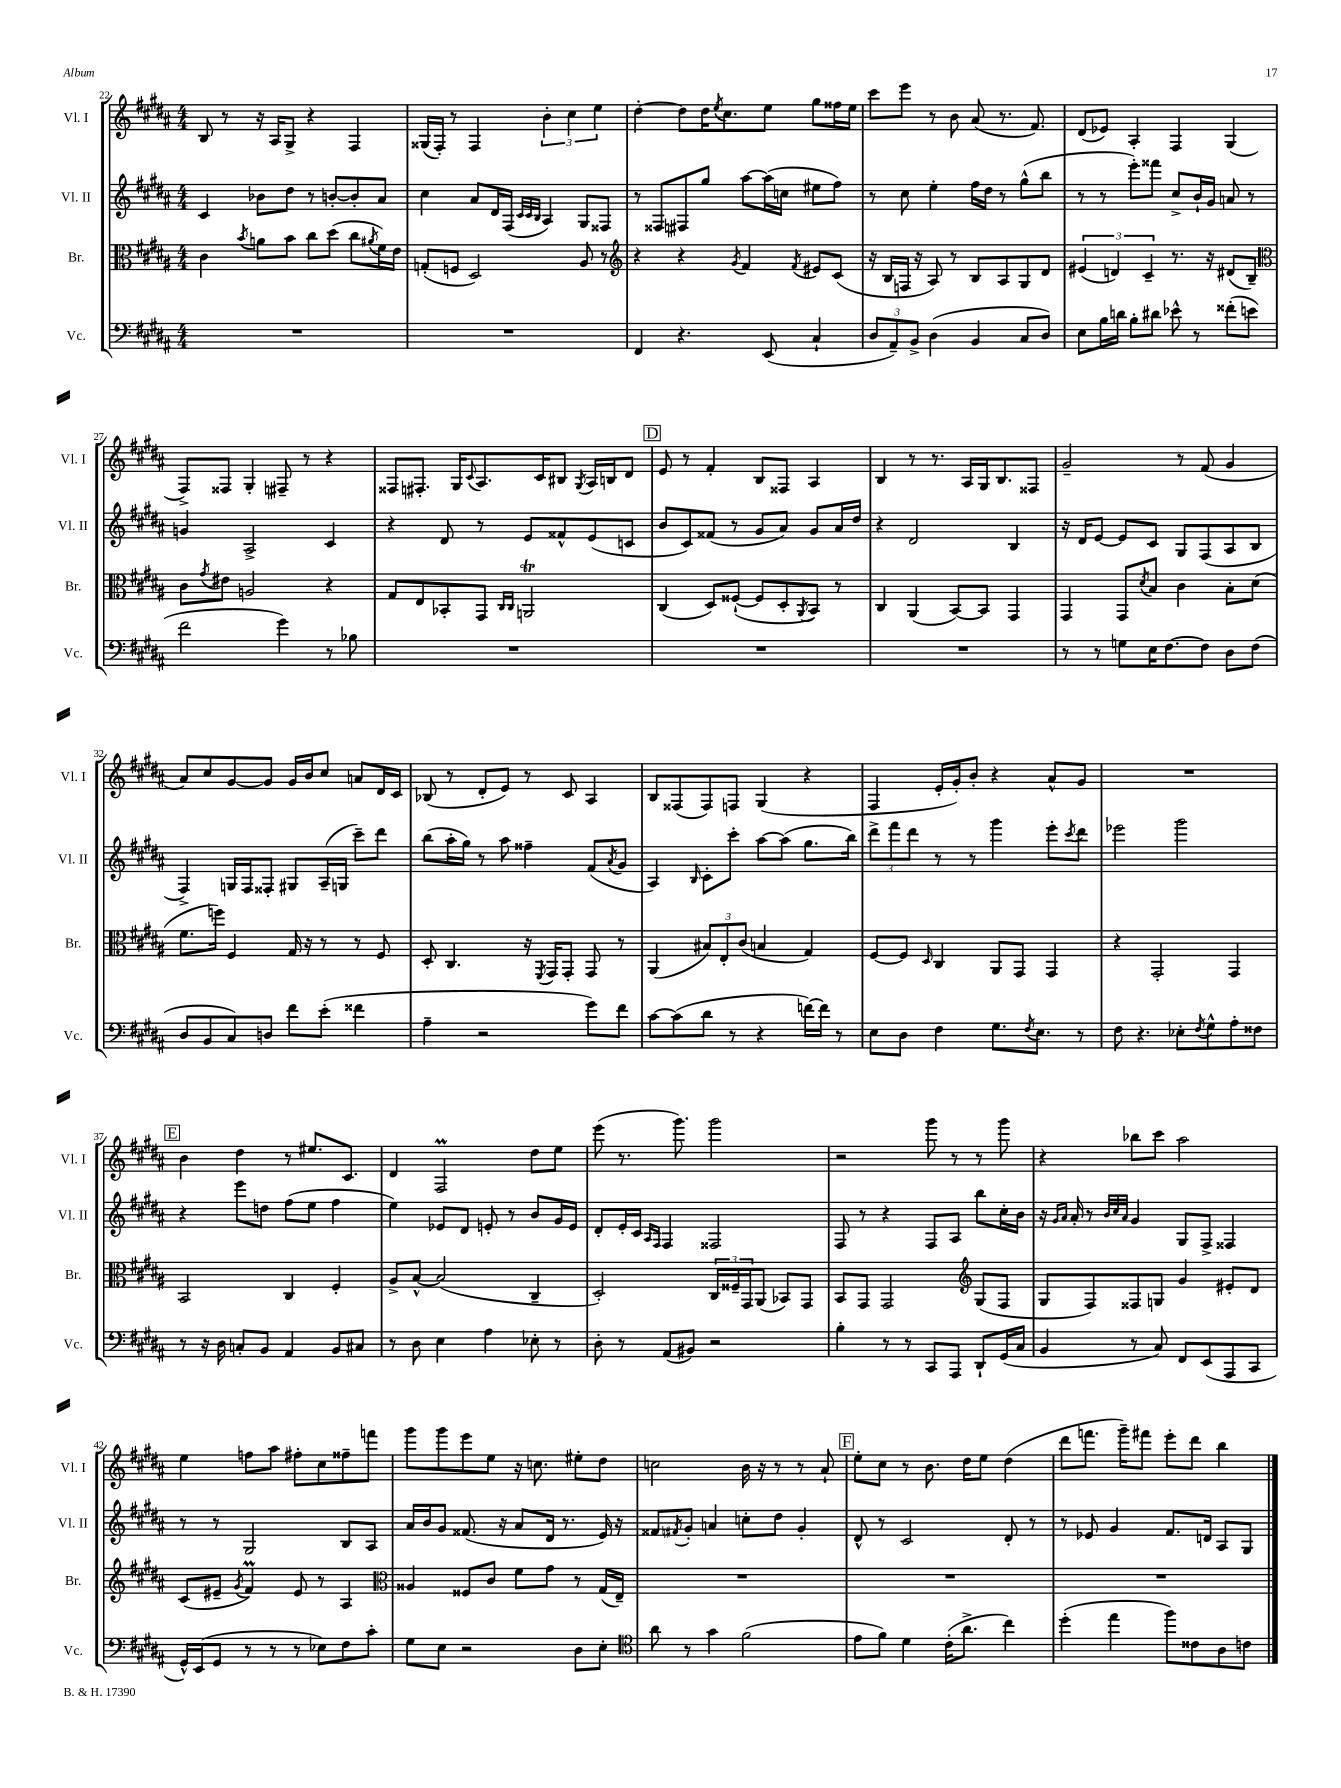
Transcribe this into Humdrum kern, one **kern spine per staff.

**kern	**kern	**kern	**kern
*staff4	*staff3	*staff2	*staff1
*clefF4	*clefC3	*clefG2	*clefG2
*k[f#c#g#d#a#]	*k[f#c#g#d#a#]	*k[f#c#g#d#a#]	*k[f#c#g#d#a#]
*M4/4	*M4/4	*M4/4	*M4/4
1r	4c#	4c#	8B
.	.	.	8r
.	8qb	.	.
.	8a	8b-	16r
.	.	.	16A#
.	8b	8dd#	8G#^
.	8cc#	8r	4r
.	(8dd#	[8b'	.
.	8cc#	8b']	4F#
.	8qa#	.	.
.	16f#)	8a#	.
.	16e	.	.
=	=	=	=
1r	(8G'	4cc#	(16G##
.	.	.	16F#')
.	8F	.	8r
.	2D#)	8a#	4F#
.	.	16d#	.
.	.	(16F#	.
.	.	32qqc#	.
.	.	32qqc#	.
.	.	32qqB	.
.	.	4A#)	6b'
.	.	.	6cc#
.	8A#	8G#	.
.	.	.	6ee
.	8r	8F##	.
=	=	=	=
*	*clefG2	*	*
4FF#	4r	8r	[4dd#'
.	.	8F##	.
4.r	4r	8F#	8dd#]
.	.	8gg#	16dd#
.	.	.	8qee
.	.	.	8.cc#
.	8qg#	.	.
.	4f#	[8aa#	.
(8EE	.	(16aa#]	8ee
.	.	16cc	.
.	8qf#	.	.
4C#`	8e#	8ee#	8gg#
.	(8c#	8ff#)	16ff##
.	.	.	16ee
=	=	=	=
12D#	16r	8r	8ccc#
.	16B	.	.
12AA#~)	.	.	.
.	16F	8cc#	8eee
12BB^	.	.	.
.	16r	.	.
(4D#	8A#)	4ee'	8r
.	8r	.	8b
4BB	8B	16ff#	(8a#
.	.	16dd#	.
.	8A#	8r	8.r
8C#	8G#	(8gg#^^	.
.	.	.	8.f#)
8D#)	8d#	8bb	.
=	=	=	=
8E	(6e#	8r	(8d#
16B	.	8r	8e-)
.	6d)	.	.
16d	.	.	.
8B'	.	8eee')	4A#'
.	6c#~	.	.
8d#	.	8fff##	.
8e-^^	8.r	8cc#^	4F#
8r	.	16b`	.
.	16r	16g#	.
(8f##'	(8d#	8a	(4G#
8e	8B~)	8r	.
=	=	=	=
*	*clefC3	*	*
2f#	8c#	4g	8F#^)
.	8qg#	.	.
.	8e#	.	8F##
.	2A	2A#^	4G#'
4g#)	.	.	8F#~
.	.	.	8r
8r	4r	4c#	4r
8B-	.	.	.
=	=	=	=
1r	8G#	4r	8F##
.	8E	.	8.F#'
.	8BB-'	8d#	.
.	.	.	16G#
.	.	.	8qqc#
.	8GG#	8r	8.A#
.	16qqC#	.	.
.	16qqC#	.	.
.	2AA	8e	.
.	.	.	16c#
.	.	8f##^^	8B#
.	.	.	8qG#
.	.	(8e	16A#
.	.	.	16B
.	.	8c	8d#
=	=	=	=
1r	(4C#	8b	8e
.	.	8c#)	8r
.	8D#)	(8f##	4f#'
.	([8F##`	8r	.
.	8F##]	8g#	8B
.	8D#'	8a#)	8F##
.	8qAA#	.	.
.	8BB)	8g#	4A#
.	8r	16a#	.
.	.	16dd#	.
=	=	=	=
1r	4C#	4r	4B
.	(4AA#	2d#	8r
.	.	.	8.r
.	[8BB)	.	.
.	.	.	16A#
.	8BB]	.	16G#
.	.	.	8.B
.	4GG#	4B	.
.	.	.	8F##
=	=	=	=
8r	4GG#	16r	2g#~
.	.	16d#	.
8r	.	[8e	.
8G	8GG#	8e]	.
.	8qd#	.	.
16E	8B	8c#	.
[8.F#	.	.	.
.	4c#	8G#	8r
8F#]	.	(8F#	(8f#
8D#	8B'	8A#	4g#
(8F#	(8d#	8B	.
=	=	=	=
8D#	8.f#	4F#^)	8a#)
8BB	.	.	8cc#
.	16ff)	.	.
8C#)	4F#	16G	[8g#
.	.	16F#	.
8D	.	8F##'	8g#]
8f#	16G#	8G#	16g#
.	16r	.	16b
(8e'	8r	(16A#~	8cc#
.	.	16G	.
4f##	8r	8ccc#~)	8a
.	8F#	8ddd#	16d#
.	.	.	16c#
=	=	=	=
4A#~	8D#'	(8bb	(8B-
.	4.C#	16aa#'	8r
.	.	16gg#)	.
2r	.	8r	8d#'
.	.	8aa#	8e)
.	16r	4ff##~	8r
.	8qFF#	.	.
.	16GG#	.	.
.	8GG#'	.	8c#
8g#)	8GG#	(8f#	4A#
.	.	8qa#	.
8f#	8r	8g#	.
=	=	=	=
[8c#	(4AA#	4A#)	8B
(8c#]	.	.	(8F##
.	.	16qqB	.
8d#	12B#)	8c#'	8F##)
.	12E'	.	.
8r	.	8ccc#'	8F
.	(12c#	.	.
4r	4B	[8aa#	(4G#
.	.	(8aa#]	.
[16f)	4G#)	8.gg#	4r
16f]	.	.	.
8r	.	.	.
.	.	16bb)	.
=	=	=	=
8E	[8F#	12ddd#^	4F#
.	.	12fff#	.
8D#	8F#]	.	.
.	.	12ddd#	.
.	16qqD#	.	.
4F#	4C#	8r	16e'
.	.	.	16g#')
.	.	8r	8b'
8.G#	8AA#	4ggg#	4r
.	8GG#	.	.
8qF#	.	.	.
8.E	.	.	.
.	4GG#	8eee'	8a#^^
.	.	8qccc#	.
8r	.	8ddd#	8g#
=	=	=	=
8F#	4r	2eee-	1r
4.r	.	.	.
.	2GG#'	.	.
8E-'	.	2ggg#	.
8qF#	.	.	.
8G#^^	.	.	.
8A#'	4GG#	.	.
8F##	.	.	.
=	=	=	=
8r	2BB	4r	4b
16r	.	.	.
16D#	.	.	.
8C'	.	8eee	4dd#
8BB	.	8dd	.
4AA#	4C#	(8ff#	8r
.	.	8ee	8.ee#
8BB	4F#'	4ff#	.
.	.	.	8.c#
8C#	.	.	.
=	=	=	=
8r	8A#^	4ee)	4d#
8D#	[8B^^	.	.
4E	(2B]	8e-	2F#
.	.	8d#	.
4A#	.	8e'	.
.	.	8r	.
8E-'	4C#~	8b	8dd#
8r	.	16g#	8ee
.	.	16e	.
=	=	=	=
8D#'	2D#')	8d#'	(8eee
8r	.	16e'	8.r
.	.	16c#	.
.	.	16qqA#	.
.	.	16qqF#	.
(8AA#	.	4F#	.
.	.	.	8.ggg#)
8BB#)	.	.	.
2r	24C#	2F##	2ggg#
.	24F##~	.	.
.	24GG#	.	.
.	(8AA#	.	.
.	8BB-)	.	.
.	8GG#	.	.
=	=	=	=
4B'	8BB	8F#	2r
.	8GG#	8r	.
8r	2GG#	4r	.
8r	.	.	.
8CC#	.	8F#	8ggg#
8AAA#	.	8A#	8r
*	*clefG2	*	*
8DD#`	(8G#	8bb	8r
(16GG#	8F#	16cc#'	8ggg#
16C#	.	16b	.
=	=	=	=
4BB	8G#	16r	4r
.	.	16qqg#	.
.	.	16qqa#	.
.	.	16a#'	.
.	8F#)	8r	.
.	.	32qqb	.
.	.	32qqcc#	.
.	.	32qqa#	.
8r	8F##	4g#	8bb-
8C#)	8G	.	8ccc#
8FF#	4g#	8G#	2aa#
(8EE	.	8F#^	.
8AAA#	8e#'	4F##	.
8CC#	8d#	.	.
=	=	=	=
16GG#^^)	(8c#	8r	4ee
(16EE	.	.	.
8GG#	8e#~	8r	.
.	8qg#	.	.
8r	4f#)	2G#	8ff
8r	.	.	8aa#
8r	8e#	.	8ff#'
8E-)	8r	.	8cc#
8F#	4A#	8B	8ff##~
8c#'	.	8A#	8fff
=	=	=	=
*	*clefC3	*	*
8G#	4A##	16a#	8ggg#
.	.	16b	.
8E	.	8g#	8ggg#
2r	8F##	(8.f##	8eee
.	8c#	.	8ee
.	.	16r	.
.	8f#	8a#	16r
.	.	.	8.cc
.	8g#	16d#	.
.	.	8.r	.
8D#	8r	.	8ee#'
8E'	(16G#	16e)	8dd#
.	16E~)	16r	.
=	=	=	=
*clefC4	*	*	*
8a#	1r	8f##	2cc
.	.	8qf#	.
8r	.	8g#'	.
4g#	.	4a	.
(2f#	.	8cc'	16b
.	.	.	16r
.	.	8dd#	8r
.	.	4g#'	8r
.	.	.	8a#`
=	=	=	=
8e	1r	8d#^^	8ee'
8f#)	.	8r	8cc#
4d#	.	2c#	8r
.	.	.	8.b
(16c#'	.	.	.
8.a#^	.	.	16dd#
.	.	.	8ee
4cc#)	.	8d#'	(4dd#
.	.	8r	.
=	=	=	=
(4dd#'	1r	8r	8ddd#
.	.	8e-	8.fff
4ee	.	4g#	.
.	.	.	16ggg#~)
.	.	.	8fff#
8ff#)	.	8.f#	8eee'
8c##	.	.	8ddd#
.	.	16d	.
8A#	.	8A#	4bb
8c	.	8G#	.
==	==	==	==
*-	*-	*-	*-
